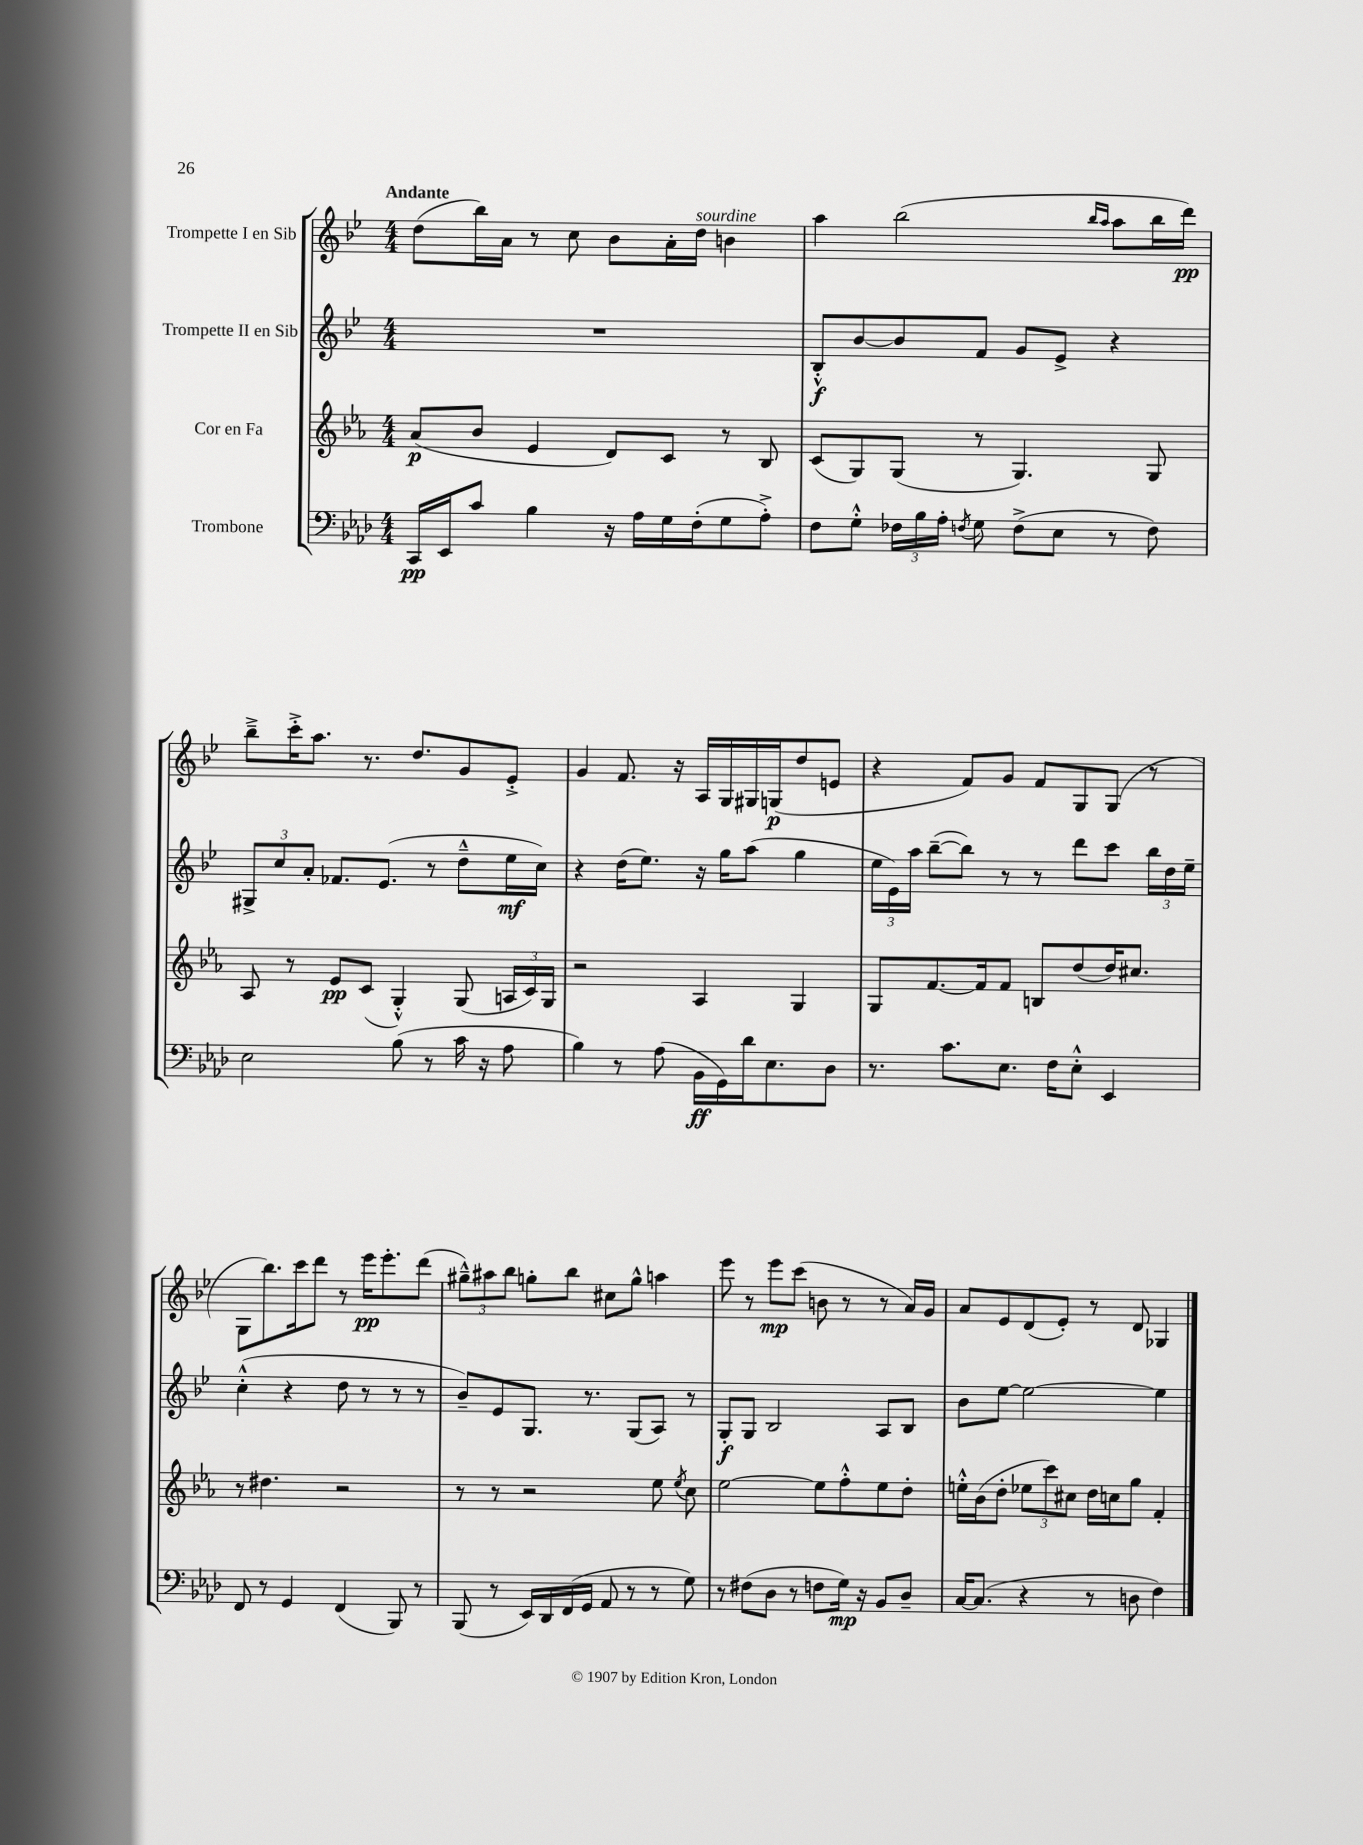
<<
\new StaffGroup <<
\new Staff = "s0" \with { instrumentName = "Trompette I en Sib" } {
    \clef treble \key bes \major \numericTimeSignature \time 4/4 \tempo "Andante"
    \autoBeamOff d''8[( bes''16) a'16] r8 c''8 bes'8[ a'16-. d''16]^\markup { \italic "sourdine" } b'4 |
    a''4 bes''2( \grace { bes''16[ a''16] } a''8[ bes''16 d'''16]\pp) |
    bes''8[---> c'''16-.-> a''8.] r8. d''8.[ g'8 ees'8]-.-> |
    g'4 f'8. r16 a16[ g16 gis16 g16\p( d''8 e'8] |
    r4 f'8[) g'8] f'8[ g8 g8]( r8 |
    g8[ bes''8.) c'''16 d'''8] r8 ees'''16[\pp ees'''8.-. d'''8]( |
    \tuplet 3/2 { gis''8[---^) ais''8 bes''8] } g''8[-. bes''8] cis''8[ g''8]-^ a''4 |
    ees'''8 r8 ees'''8[\mp c'''8]( b'8 r8 r8 a'16[) g'16] |
    a'8[ ees'8 d'8( ees'8]-.) r8 d'8 ges4 \bar "|." |
}
\new Staff = "s1" \with { instrumentName = "Trompette II en Sib" } {
    \clef treble \key bes \major \numericTimeSignature \time 4/4
    \autoBeamOff R1 |
    bes8[-.-^\f bes'8~ bes'8 f'8] g'8[ ees'8]-> r4 |
    \tuplet 3/2 { gis8[-> c''8 a'8]-. } fes'8.[ ees'8.]( r8 d''8[---^ ees''16\mf c''16]) |
    r4 d''16[( ees''8.]) r16 g''16[ a''8]( g''4 |
    \tuplet 3/2 { ees''16[ ees'16) a''16] } bes''8[~--( bes''8]) r8 r8 d'''8[ c'''8] \tuplet 3/2 { bes''16[ d''16 ees''16]-- } |
    c''4-.-^( r4 d''8 r8 r8 r8 |
    bes'8[--) ees'8 g8.] r8. g8[( a8]) r8 |
    g8[-.\f g8] bes2 a8[ bes8] |
    bes'8[ ees''8]~ ees''2~ ees''4 \bar "|." |
}
\new Staff = "s2" \with { instrumentName = "Cor en Fa" } {
    \clef treble \key ees \major \numericTimeSignature \time 4/4
    \autoBeamOff aes'8[\p( bes'8] ees'4 d'8[) c'8] r8 bes8 |
    c'8[( g8) g8]( r8 g4.) g8 |
    aes8 r8 ees'8[\pp c'8]( g4-.-^) g8( \tuplet 3/2 { a16[ c'16) g16] } |
    r2 aes4 g4 |
    g8[ f'8.~ f'16 f'8] b8[ d''8( d''16) cis''8.] |
    r8 dis''4. r2 |
    r8 r8 r2 ees''8 \acciaccatura { ees''8 } c''8 |
    ees''2~ ees''8[ f''8-.-^ ees''8 d''8]-. |
    e''16[-.-^ bes'16( d''8]-. \tuplet 3/2 { ees''8[ c'''8) cis''8] } d''16[ c''16 g''8] f'4-. \bar "|." |
}
\new Staff = "s3" \with { instrumentName = "Trombone" } {
    \clef bass \key aes \major \numericTimeSignature \time 4/4
    \autoBeamOff c,16[\pp ees,16 c'8] bes4 r16 aes16[ g16 f16-.( g8 aes8]-.->) |
    f8[ g8]-.-^ \tuplet 3/2 { fes16[ bes16 aes16]-. } \acciaccatura { f8 } g8 f8[->( ees8] r8 f8) |
    ees2 bes8( r8 c'16 r16 aes8 |
    bes4) r8 aes8( bes,16[\ff g,16) des'16 ees8. des8] |
    r8. c'8.[ ees8.] f16[ ees8]-.-^ ees,4 |
    f,8 r8 g,4 f,4( bes,,8) r8 |
    bes,,8( r8 ees,16[) des,16 f,16( g,16] aes,8 r8 r8 g8) |
    r8 fis8[( des8] r8 f8[ g16]\mp) r16 bes,8[ des8]-- |
    c16[~ c8.]( r4 r8 d8 f4) \bar "|." |
}
>>
>>
\layout { \context { \Score \remove "Bar_number_engraver" } }
